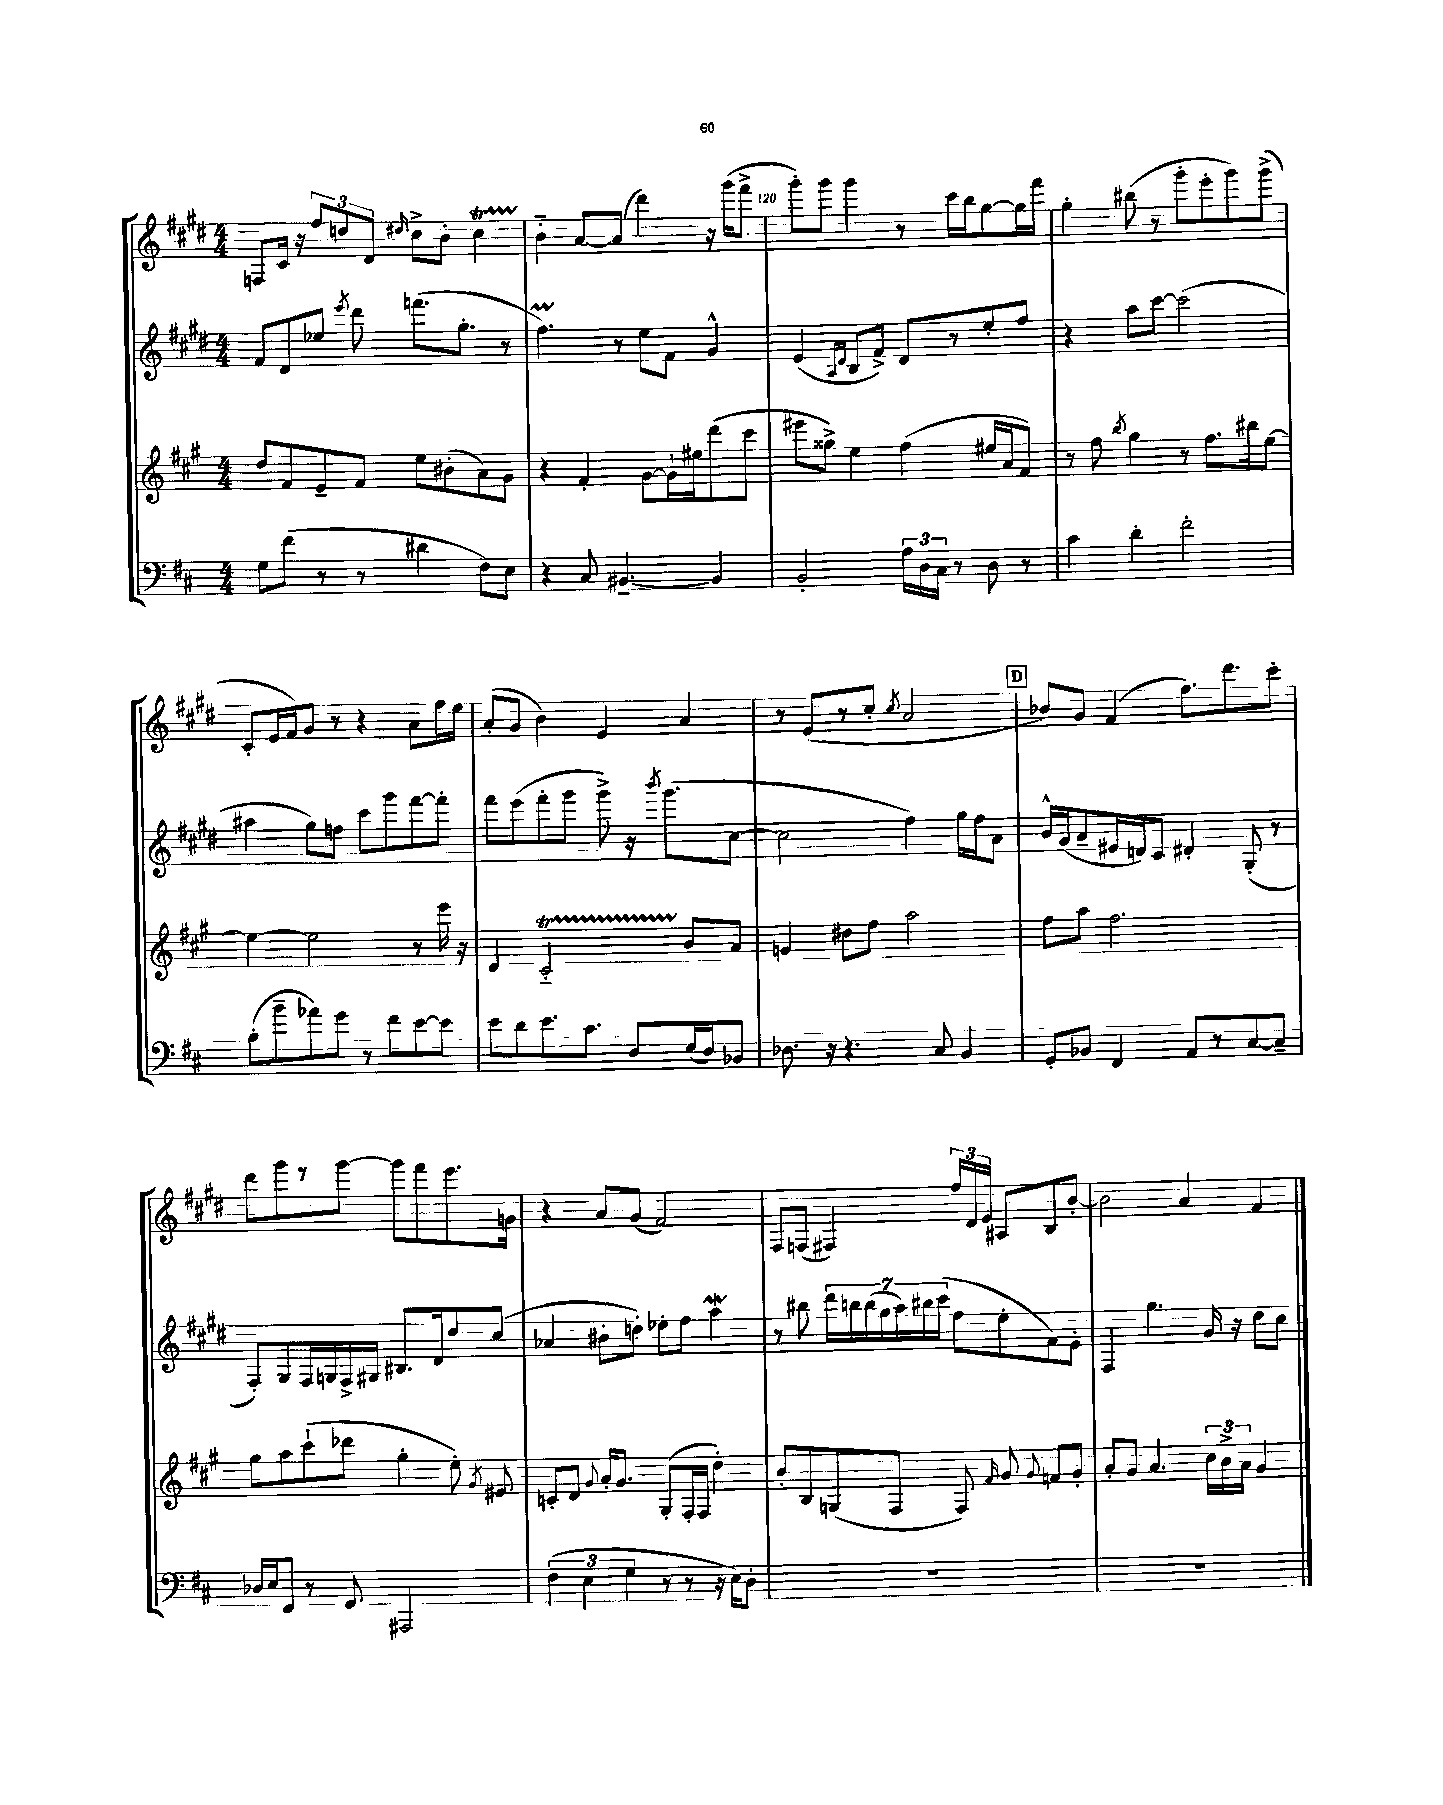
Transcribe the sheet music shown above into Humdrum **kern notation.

**kern	**kern	**kern	**kern
*staff4	*staff3	*staff2	*staff1
*clefF4	*clefG2	*clefG2	*clefG2
*k[f#c#]	*k[f#c#g#]	*k[f#c#g#d#]	*k[f#c#g#d#]
*M4/4	*M4/4	*M4/4	*M4/4
8G	8dd	8f#	8F
(8f#	8f#	8d#	16c#
.	.	.	16r
8r	8e~	8ee-	12ff#
.	.	.	12dd
.	.	8qeee	.
8r	8f#	8ddd#	.
.	.	.	12d#
.	.	.	16qqdd#
4d#	8ee	(8.fff	8cc#^
.	(8b#'	.	8b'
.	.	8.gg#'	.
8F#)	8a)	.	4cc#
8E	8g#	8r	.
=	=	=	=
4r	4r	4.ff#)	4b'~
8C#	4f#'	.	[8a
[4.BB#~	.	8r	(8a]
.	[8g#	8ee	4ddd#)
.	16g#`]	8f#	.
.	16ee#	.	.
4BB#]	(8ddd	4g#^^	16r
.	.	.	(16ggg#
.	8ccc#	.	8fff#^
=	=	=	=
2BB'	8eee#	(4e	8ggg#')
.	8gg##^)	.	8ggg#
.	.	16qqA	.
.	.	16qqd#	.
.	4ee	8B	4ggg#
.	.	8f#^)	.
24A	(4ff#	8d#	8r
24D	.	.	.
24C#	.	.	.
8r	.	8r	16ccc#
.	.	.	16bb
8D	16ee#	8ee'	[8gg#
.	16a	.	.
8r	8f#)	8ff#	16gg#]
.	.	.	16fff#
=	=	=	=
4c#	8r	4r	4gg#'
.	8ff#	.	.
.	8qbb	.	.
4d'	4gg#	8aa	(8bb#
.	.	[8ccc#	8r
2f#'	8r	(2ccc#]	8ggg#'
.	8.ff#	.	8eee'
.	.	.	8ggg#)
.	16bb#	.	.
.	[8ee	.	(8ggg#^
=	=	=	=
(8B'	4ee_	4aa#	8c#'
8b~	.	.	16e
.	.	.	16f#)
8a-)	2ee]	8gg#)	8g#
8g	.	8ff	8r
8r	.	8ccc#	4r
8f#	.	8ggg#	.
[8e	8r	[8fff#	8a
8e]	16eee	8fff#']	16ff#
.	16r	.	16ee
=	=	=	=
8e	4d	8fff#	(8a'
8d	.	(8eee	8g#
8.e	2c#'~	8fff#'	4b)
.	.	8ggg#	.
8.c#	.	.	.
.	.	8ggg#^)	4e
8D	.	16r	.
.	.	8qbbb	.
.	.	(8.ggg#	.
(16E	8b	.	4a
16D)	.	.	.
8BB-	8a	[8cc#	.
=	=	=	=
8.D-	4g	2cc#]	8r
.	.	.	(8e
16r	.	.	.
4.r	8dd#	.	8r
.	8ff#	.	8cc#'
.	.	.	8qcc#
.	2aa	4ff#)	2a
8C#	.	.	.
4BB	.	16gg#	.
.	.	16ff#	.
.	.	8a	.
=	=	=	=
8GG'	8ff#	16b^^	8b-)
.	.	(16g#	.
8BB-	8aa	8a~	8g#
4FF#	2.ff#	16e#	(4f#
.	.	16d)	.
.	.	8c#	.
8AA	.	4d#'	8.ff#)
8r	.	.	.
.	.	.	8.ddd#
[8C#	.	(8G#'	.
8C#~]	.	8r	8ccc#'
=	=	=	=
16D-	8gg#	8F#')	8ddd#
16E	.	.	.
8FF#	8aa	8G#	8ggg#
8r	(8ccc#`	16F#	8r
.	.	16G	.
8GG	8ddd-	16F#^	[8ggg#
.	.	16G#	.
2AAA#	4gg#'	8.B#	8ggg#]
.	.	.	8fff#
.	.	16d#	.
.	8ee')	8dd#	8.eee
.	8qg#	.	.
.	8e#	(8cc#	.
.	.	.	16g
=	=	=	=
(6F#	8c'	4a-	4r
.	8d	.	.
6E	.	.	.
.	8qqg#	.	.
.	16a'	8b#'	8a
.	8.g#	.	.
6G	.	.	.
.	.	8dd')	(8g#
8r	(8G#'	8ee-'	2f#)
8r	16F#'	8ff#	.
.	16F#	.	.
16r	4dd')	4aa	.
16E)	.	.	.
8D'	.	.	.
=	=	=	=
1r	8b'	8r	8F#
.	8B	8bb#	(8F
.	(8G	28ddd#	4F#)
.	.	28bb	.
.	.	(28bb	.
.	.	28gg#	.
.	8F#	.	.
.	.	28aa)	.
.	.	28bb#	.
.	.	(28ccc#	.
.	8F#)	8ff#	24ff#
.	.	.	24d#
.	.	.	24e
.	16qqf#	.	.
.	8g#	8ee'	8A#
.	8qqg#	.	.
.	8f	8f#)	8B
.	8g#'	8e'	[8b'
=	=	=	=
1r	8a'	4F#	2b]
.	8g#	.	.
.	4.a	4.gg#	.
.	.	.	4a
.	24cc#	16g#	.
.	24b^	.	.
.	.	16r	.
.	24a	.	.
.	4g#	8dd#	4f#
.	.	8cc#	.
==	==	==	==
*-	*-	*-	*-
